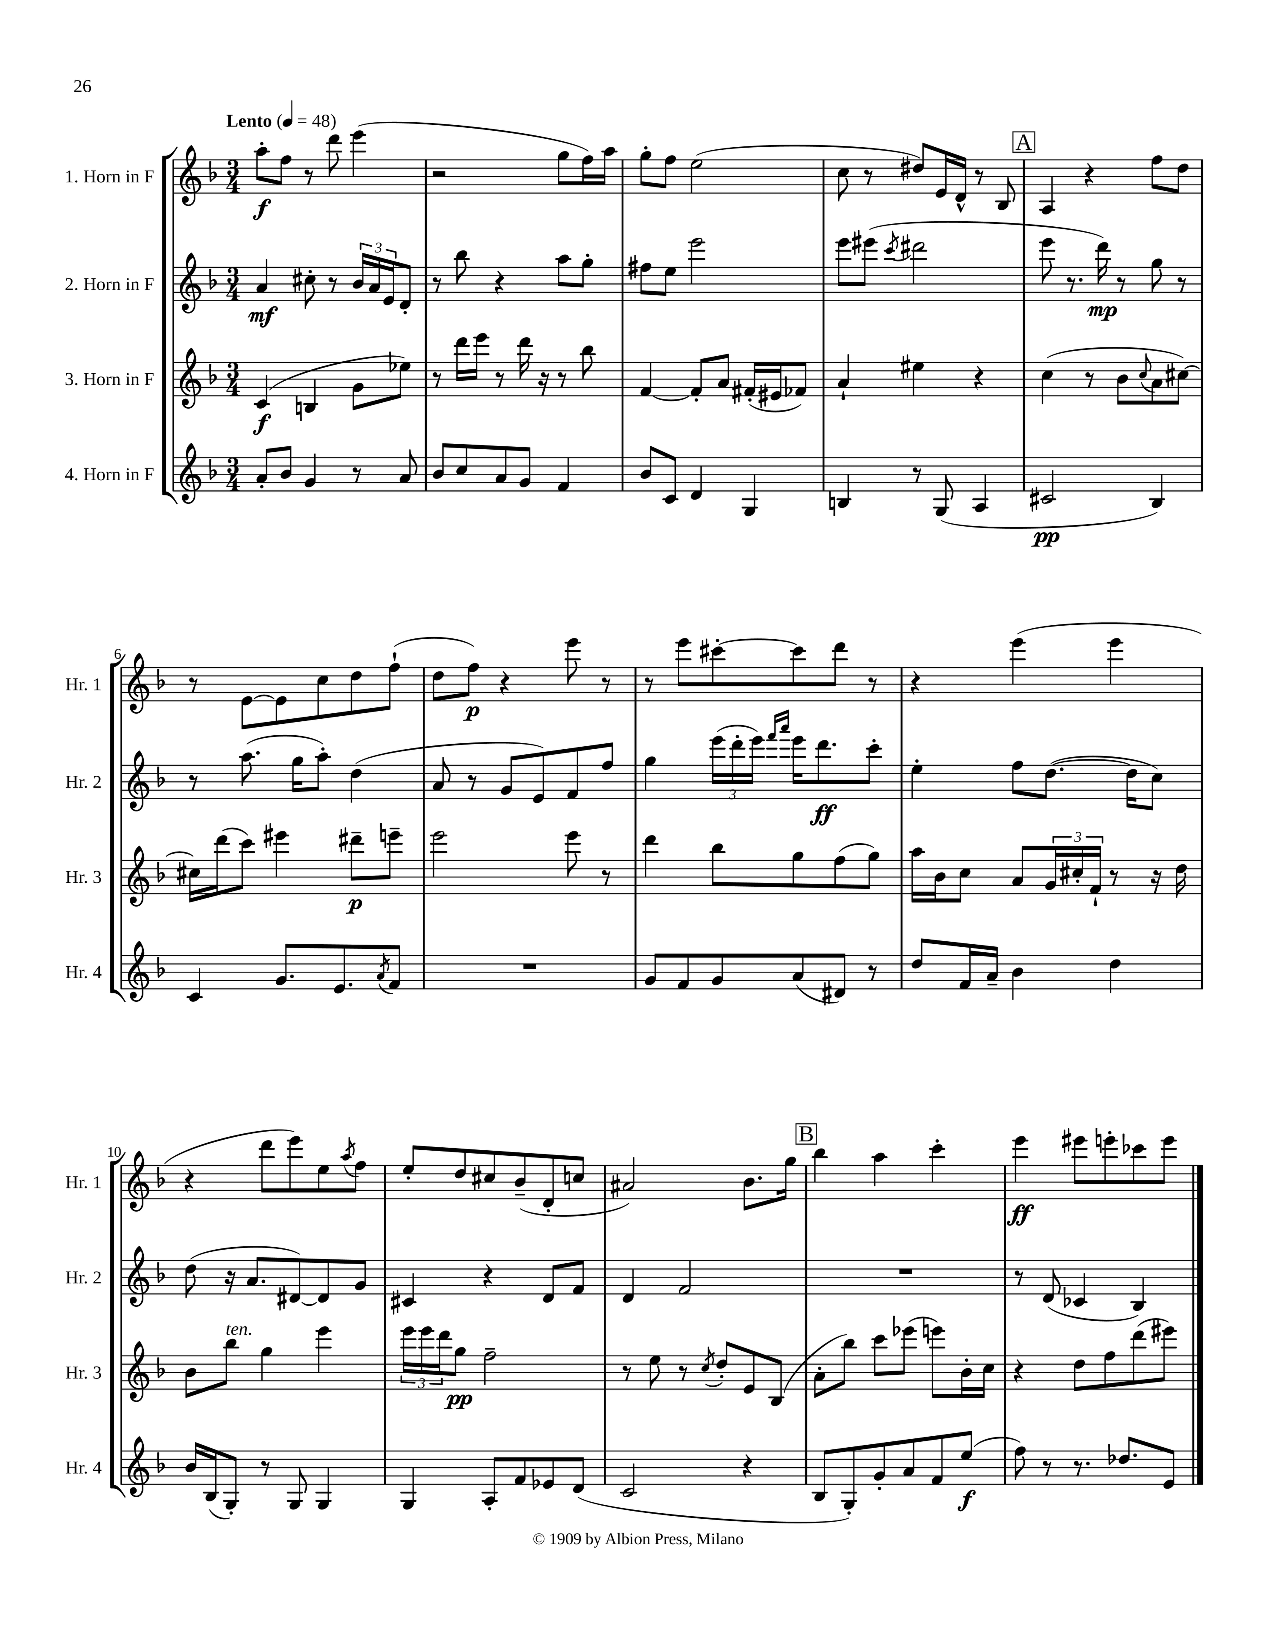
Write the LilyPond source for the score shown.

<<
\new StaffGroup <<
\new Staff = "s0" \with { instrumentName = "1. Horn in F" shortInstrumentName = "Hr. 1" } {
    \clef treble \key f \major \numericTimeSignature \time 3/4 \tempo "Lento" 4 = 48
    a''8-.\f f''8 r8 d'''8 e'''4( |
    r2 g''8 f''16) a''16 |
    g''8-. f''8 e''2( |
    c''8 r8 dis''8) e'16 d'16-^ r8 bes8 |
    \mark \markup { \box "A" } a4 r4 f''8 d''8 |
    r8 e'8~ e'8 c''8 d''8 f''8-!( |
    d''8 f''8\p) r4 e'''8 r8 |
    r8 e'''8 cis'''8~-. cis'''8 d'''8 r8 |
    r4 e'''4( e'''4 |
    r4 d'''8 e'''8) e''8 \acciaccatura { a''8 } f''8 |
    e''8-. d''8 cis''8 bes'8--( d'8-. c''8 |
    ais'2) bes'8. g''16 |
    \mark \markup { \box "B" } bes''4 a''4 c'''4-. |
    e'''4\ff eis'''8 e'''8-. ces'''8 e'''8 \bar "|." |
}
\new Staff = "s1" \with { instrumentName = "2. Horn in F" shortInstrumentName = "Hr. 2" } {
    \clef treble \key f \major \numericTimeSignature \time 3/4
    a'4\mf cis''8-. r8 \tuplet 3/2 { bes'16 a'16 e'16 } d'8-. |
    r8 bes''8 r4 a''8 g''8-. |
    fis''8 e''8 e'''2 |
    e'''8 eis'''8( \acciaccatura { c'''8 } dis'''2 |
    \mark \markup { \box "A" } e'''8 r8. d'''16\mp) r8 g''8 r8 |
    r8 a''8.( g''16 a''8-.) d''4( |
    a'8 r8 g'8 e'8) f'8 f''8 |
    g''4 \tuplet 3/2 { e'''16( d'''16-. e'''16) } \grace { f'''16 a'''16 } e'''16 d'''8.\ff c'''8-. |
    e''4-. f''8 d''8.~( d''16 c''8) |
    d''8( r16 a'8. dis'8~) dis'8 g'8 |
    cis'4 r4 d'8 f'8 |
    d'4 f'2 |
    \mark \markup { \box "B" } R2. |
    r8 d'8( ces'4 bes4) \bar "|." |
}
\new Staff = "s2" \with { instrumentName = "3. Horn in F" shortInstrumentName = "Hr. 3" } {
    \clef treble \key f \major \numericTimeSignature \time 3/4
    c'4\f( b4 g'8 ees''8) |
    r8 d'''16 e'''16 r8 d'''16 r16 r8 bes''8 |
    f'4~ f'8-. a'8 fis'16-.( eis'16 fes'8) |
    a'4-! eis''4 r4 |
    \mark \markup { \box "A" } c''4( r8 bes'8 \appoggiatura { c''8 } a'8 cis''8~) |
    cis''16 d'''16( c'''8) eis'''4 dis'''8--\p e'''8-- |
    e'''2 e'''8 r8 |
    d'''4 bes''8 g''8 f''8( g''8) |
    a''16 bes'16 c''8 a'8 \tuplet 3/2 { g'16 cis''16-. f'16-! } r8 r16 d''16 |
    bes'8 bes''8^\markup { \italic "ten." } g''4 e'''4 |
    \tuplet 3/2 { e'''16 e'''16 d'''16 } g''8\pp f''2-- |
    r8 e''8 r8 \acciaccatura { c''8 } d''8-. e'8 bes8( |
    \mark \markup { \box "B" } a'8-. bes''8) c'''8 ees'''8( e'''8) bes'16-. c''16 |
    r4 d''8 f''8 d'''8( eis'''8) \bar "|." |
}
\new Staff = "s3" \with { instrumentName = "4. Horn in F" shortInstrumentName = "Hr. 4" } {
    \clef treble \key f \major \numericTimeSignature \time 3/4
    a'8-. bes'8 g'4 r8 a'8 |
    bes'8 c''8 a'8 g'8 f'4 |
    bes'8 c'8 d'4 g4 |
    b4 r8 g8( a4 |
    \mark \markup { \box "A" } cis'2\pp bes4) |
    c'4 g'8. e'8. \acciaccatura { a'8 } f'8 |
    R2. |
    g'8 f'8 g'8 a'8( dis'8) r8 |
    d''8 f'16 a'16-- bes'4 d''4 |
    bes'16 bes16( g8-.) r8 g8 g4 |
    g4 a8-. f'8 ees'8 d'8( |
    c'2 r4 |
    \mark \markup { \box "B" } bes8 g8-.) g'8-. a'8 f'8 e''8\f( |
    f''8) r8 r8. des''8. e'8 \bar "|." |
}
>>
>>
